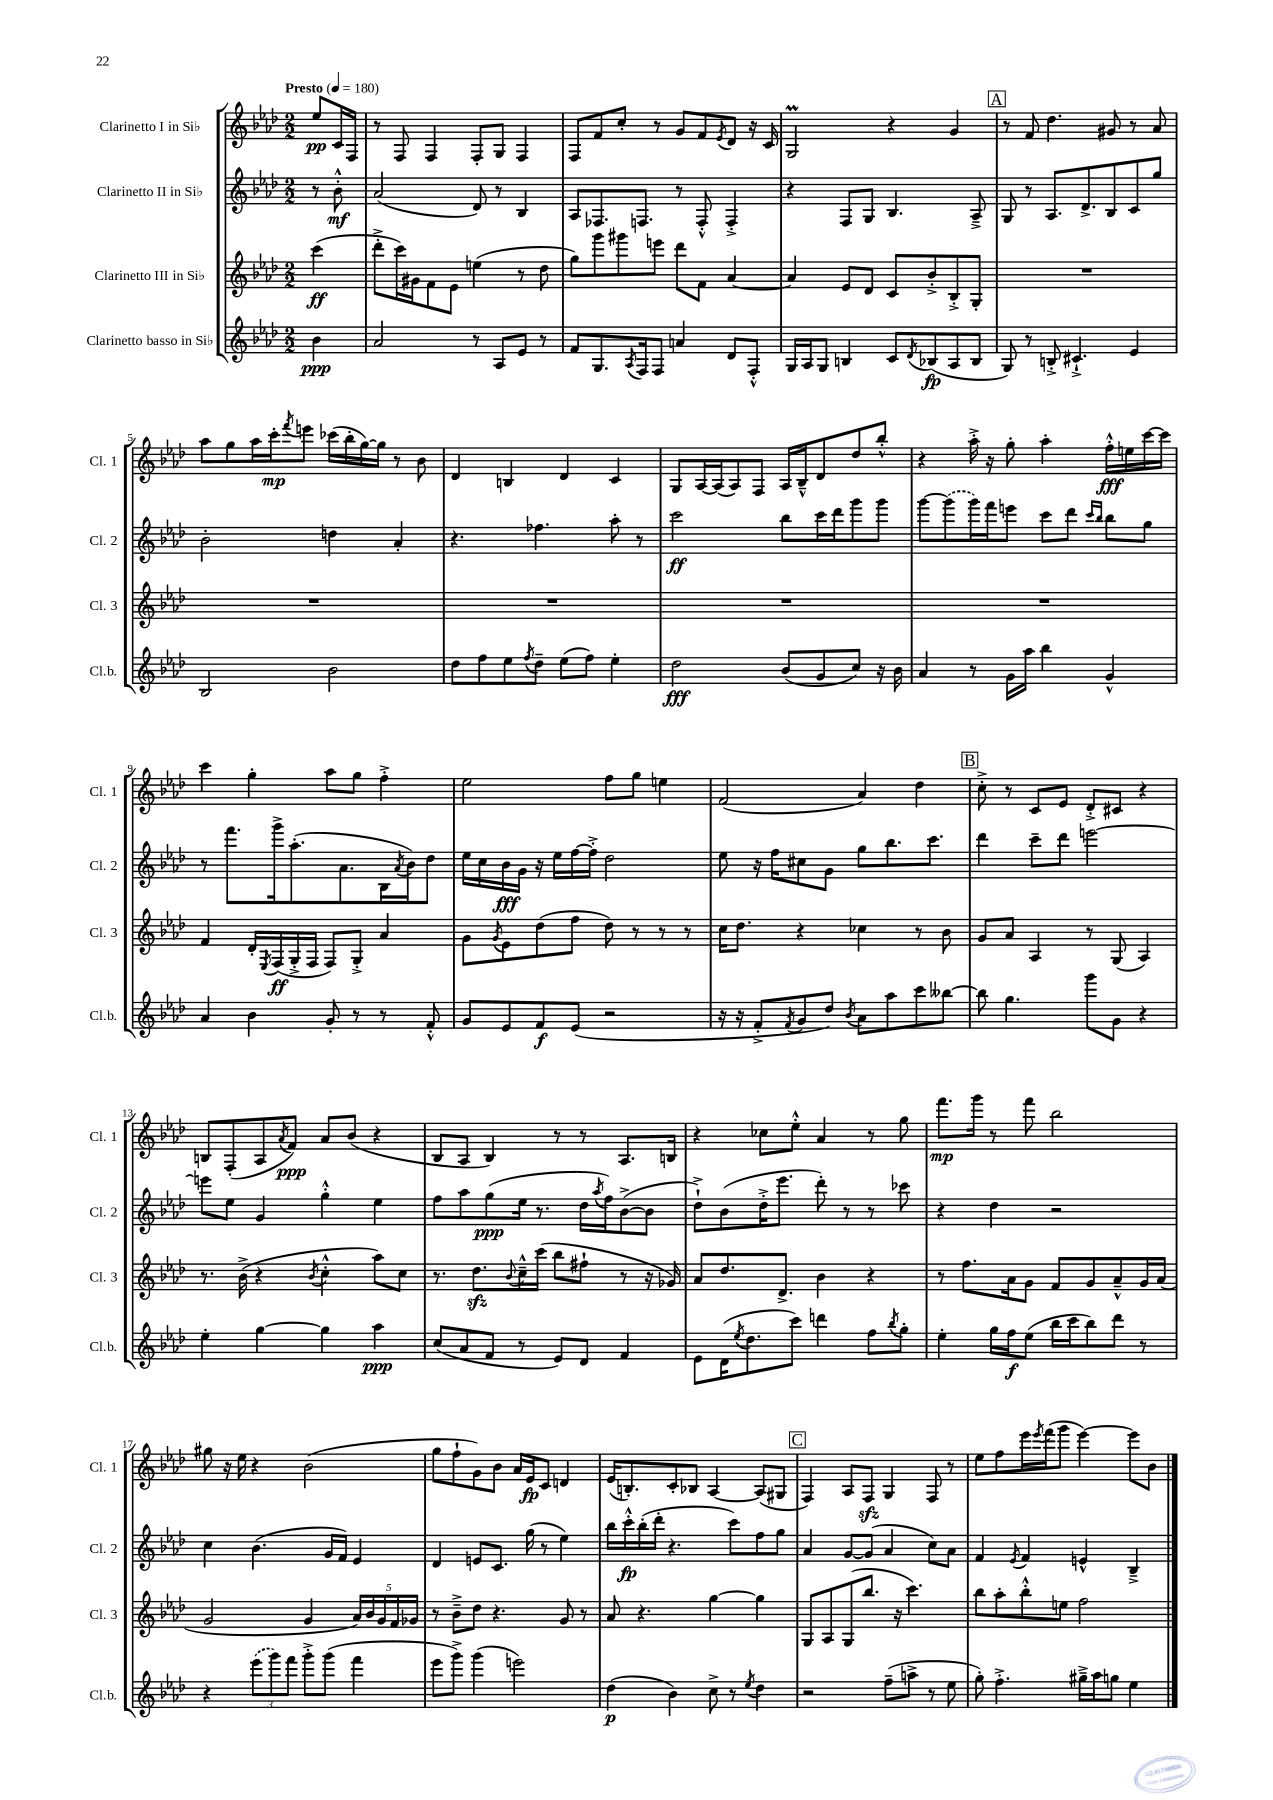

**kern	**dynam	**kern	**dynam	**kern	**dynam	**kern	**dynam
*part4	*part4	*part3	*part3	*part2	*part2	*part1	*part1
*staff4	*staff4	*staff3	*staff3	*staff2	*staff2	*staff1	*staff1
*I"Clarinetto basso in Si♭	*	*I"Clarinetto III in Si♭	*	*I"Clarinetto II in Si♭	*	*I"Clarinetto I in Si♭	*
*I'Cl.b.	*	*I'Cl. 3	*	*I'Cl. 2	*	*I'Cl. 1	*
*clefG2	*	*clefG2	*	*clefG2	*	*clefG2	*
*k[b-e-a-d-]	*	*k[b-e-a-d-]	*	*k[b-e-a-d-]	*	*k[b-e-a-d-]	*
*M2/2	*	*M2/2	*	*M2/2	*	*M2/2	*
*MM180	*	*MM180	*	*MM180	*	*MM180	*
=	=	=	=	=	=	=	=
!	!	!	!	!	!	!LO:TX:a:B:t=Presto	!
4b-\	ppp	(4ccc\	ff	8r	.	8ee-/L	pp
.	.	.	.	8b-'^^\	mf	16c/L	.
.	.	.	.	.	.	16F/JJ	.
=1	=1	=1	=1	=1	=1	=1	=1
2a-/	.	8ddd-'^\L	.	(2a-/	.	8r	.
.	.	16ccc\L)	.	.	.	8F/	.
.	.	16g#X\J	.	.	.	.	.
.	.	8f\	.	.	.	4F/	.
.	.	8e-\J	.	.	.	.	.
8r	.	(4een\	.	8d-/)	.	8F'/L	.
8A-/L	.	.	.	8r	.	8G/J	.
8e-/J	.	8r	.	4B-/	.	4F/	.
8r	.	8dd-\	.	.	.	.	.
=2	=2	=2	=2	=2	=2	=2	=2
8f/L	.	8gg\L)	.	8A-/L	.	8F/L	.
8.G/	.	8ggg\	.	8.F-X/	.	8f/	.
.	.	8ggg#X\	.	.	.	8cc'/J	.
8qA-/	.	.	.	.	.	.	.
16F/k	.	.	.	8.Fn/J	.	.	.
8F/J	.	8eeen\J	.	.	.	8r	.
4an/	.	8ddd-\L	.	8r	.	8g/L	.
.	.	8f\J	.	8F'^^/	.	8f/	.
.	.	.	.	.	.	8qe-/	.
8d-/L	.	[4a-/	.	4F'^/	.	8d-/J	.
8F'^^/J	.	.	.	.	.	16r	.
.	.	.	.	.	.	16c/	.
=3	=3	=3	=3	=3	=3	=3	=3
16G/LL	.	4a-/]	.	4r	.	2Gm/	.
16A-/J	.	.	.	.	.	.	.
8G/J	.	.	.	.	.	.	.
4Bn/	.	8e-/L	.	8F/L	.	.	.
.	.	8d-/J	.	8G/J	.	.	.
8c/L	.	8c/L	.	4.B-/	.	4r	.
8qd-/	.	.	.	.	.	.	.
(8B-X/	fp	8b-'^/	.	.	.	.	.
8A-/	.	8B-'^/	.	.	.	4g/	.
8B-/J	.	8G'/J	.	8A-~^/	.	.	.
!!LO:REH:place=s1:t=A
=4	=4	=4	=4	=4	=4	=4	=4
8G/)	.	1r	.	8G/	.	8r	.
8r	.	.	.	8r	.	8f/	.
8Bn'^/	.	.	.	8.A-/L	.	4.dd-\	.
4.c#X`^/	.	.	.	.	.	.	.
.	.	.	.	8.d-^/	.	.	.
.	.	.	.	8B-/	.	8g#X/	.
4e-/	.	.	.	8c/	.	8r	.
.	.	.	.	8gg/J	.	8a-/	.
!!LO:LB:g=z
=5	=5	=5	=5	=5	=5	=5	=5
2B-/	.	1r	.	2b-'\	.	8aa-\L	.
.	.	.	.	.	.	8gg\	.
.	.	.	.	.	.	16aa-\L	.
.	.	.	.	.	.	16ccc'\J	mp
.	.	.	.	.	.	8qfff/	.
.	.	.	.	.	.	8eeen\J	.
2b-\	.	.	.	4ddn\	.	(16ccc-X\LL	.
.	.	.	.	.	.	16bb-'\	.
.	.	.	.	.	.	[16gg\)	.
.	.	.	.	.	.	16gg\JJ]	.
.	.	.	.	4a-'/	.	8r	.
.	.	.	.	.	.	8b-\	.
=6	=6	=6	=6	=6	=6	=6	=6
8dd-\L	.	1r	.	4.r	.	4d-/	.
8ff\	.	.	.	.	.	.	.
8ee-\	.	.	.	.	.	4Bn/	.
8qff/	.	.	.	.	.	.	.
8dd-~\J	.	.	.	4.ff-X\	.	.	.
(8ee-\L	.	.	.	.	.	4d-/	.
8ff\J)	.	.	.	.	.	.	.
4ee-'\	.	.	.	8aa-'\	.	4c/	.
.	.	.	.	8r	.	.	.
=7	=7	=7	=7	=7	=7	=7	=7
2dd-\	fff	1r	.	2ccc\	ff	8G/L	.
.	.	.	.	.	.	[16A-/L	.
.	.	.	.	.	.	(16A-/J]	.
.	.	.	.	.	.	8A-/)	.
.	.	.	.	.	.	8F/J	.
(8b-/L	.	.	.	8bb-\L	.	16A-/LL	.
.	.	.	.	.	.	16B-~^^/J	.
8g/	.	.	.	16ccc\L	.	8d-/	.
.	.	.	.	16ddd-\J	.	.	.
8cc/J)	.	.	.	8ggg\	.	8dd-/	.
16r	.	.	.	8ggg\J	.	8bb-'^^/J	.
16b-\	.	.	.	.	.	.	.
=8	=8	=8	=8	=8	=8	=8	=8
4a-/	.	1r	.	[8ggg\L	.	4r	.
.	.	.	.	(8ggg\]	.	.	.
8r	.	.	.	16ggg\L)	.	16aa-'^\	.
.	.	.	.	16fff\J	.	16r	.
16g\LL	.	.	.	8eeen\J	.	8gg'\	.
16aa-\JJ	.	.	.	.	.	.	.
4bb-\	.	.	.	8ccc\L	.	4aa-'\	.
.	.	.	.	8ddd-\J	.	.	.
.	.	.	.	16qqccc/LL	.	.	.
.	.	.	.	16qqbb-/JJ	.	.	.
4g^^/	.	.	.	8bb-\L	.	16ff'^^\LL	fff
.	.	.	.	.	.	16een\	.
.	.	.	.	8gg\J	.	[16ccc\	.
.	.	.	.	.	.	16ccc\JJ]	.
!!LO:LB:g=z
=9	=9	=9	=9	=9	=9	=9	=9
4a-/	.	4f/	.	8r	.	4ccc\	.
.	.	.	.	8.fff\L	.	.	.
4b-\	.	16d-'/LL	.	.	.	4gg'\	.
.	.	8qE-/	.	.	.	.	.
.	.	(16F/	ff	16ggg^\k	.	.	.
.	.	16G'^/	.	(8.aa-'\	.	.	.
.	.	16F/JJ	.	.	.	.	.
8g'/	.	8F/L)	.	.	.	8aa-\L	.
.	.	.	.	8.a-\	.	.	.
8r	.	8G'^/J	.	.	.	8gg\J	.
8r	.	4a-/	.	16B-\L	.	4ff'^\	.
.	.	.	.	8qa-/	.	.	.
.	.	.	.	16b-\J)	.	.	.
8f'^^/	.	.	.	8dd-\J	.	.	.
=10	=10	=10	=10	=10	=10	=10	=10
8g/L	.	8g\L	.	16ee-\LL	.	2ee-\	.
.	.	.	.	16cc\	.	.	.
.	.	8qg/	.	.	.	.	.
8e-/	.	8e-\	.	16b-\	fff	.	.
.	.	.	.	16g\JJ	.	.	.
8f/	f	(8dd-\	.	16r	.	.	.
.	.	.	.	16ee-\LL	.	.	.
(8e-/J	.	8ff\J	.	[16ff\	.	.	.
.	.	.	.	16ff'^\JJ]	.	.	.
2r	.	8dd-\)	.	2dd-\	.	8ff\L	.
.	.	8r	.	.	.	8gg\J	.
.	.	8r	.	.	.	4een\	.
.	.	8r	.	.	.	.	.
=11	=11	=11	=11	=11	=11	=11	=11
16r	.	16cc\KL	.	8ee-\	.	(2f/	.
16r	.	8.dd-\J	.	.	.	.	.
8f'^/L	.	.	.	16r	.	.	.
.	.	.	.	16ff\KL	.	.	.
8qf/	.	.	.	.	.	.	.
8g/	.	4r	.	8cc#X\	.	.	.
8dd-/J)	.	.	.	8g\J	.	.	.
8qb-/	.	.	.	.	.	.	.
8a-\L	.	4cc-X\	.	8gg\L	.	4a-/)	.
8aa-\	.	.	.	8.bb-\	.	.	.
8ccc\	.	8r	.	.	.	4dd-\	.
.	.	.	.	8.ccc\J	.	.	.
[8bb--X\J	.	8b-\	.	.	.	.	.
!!LO:REH:place=s1:t=B
=12	=12	=12	=12	=12	=12	=12	=12
8bb--\]	.	8g/L	.	4ddd-\	.	8cc'^\	.
4.gg\	.	8a-/J	.	.	.	8r	.
.	.	4A-/	.	8ccc~\L	.	8c/L	.
.	.	.	.	8ddd-\J	.	8e-/J	.
8ggg\L	.	8r	.	[2eeen\	.	8d-'^/L	.
8g\J	.	(8G/	.	.	.	8c#X/J	.
4r	.	4A-/)	.	.	.	4r	.
!!LO:LB:g=z
=13	=13	=13	=13	=13	=13	=13	=13
4ee-'\	.	8.r	.	8eeen\L]	.	8Bn/L	.
.	.	.	.	8ee-\J	.	(8F'/	.
.	.	(16b-^\	.	.	.	.	.
[4gg\	.	4r	.	4g/	.	8A-/	.
.	.	.	.	.	.	8qa-/	.
.	.	.	.	.	.	8f/J)	ppp
.	.	8qb-/	.	.	.	.	.
4gg\]	.	4cc'^^\	.	4gg'^^\	.	8a-/L	.
.	.	.	.	.	.	(8b-/J	.
4aa-\	ppp	8aa-\L)	.	4ee-\	.	4r	.
.	.	8cc\J	.	.	.	.	.
=14	=14	=14	=14	=14	=14	=14	=14
(8cc/L	.	8.r	.	8ff\L	.	8B-/L	.
8a-/	.	.	.	8aa-\	.	8A-/J	.
.	.	8.dd-zz\L	.	.	.	.	.
8f/J	.	.	.	(8gg\	ppp	4B-/)	.
.	.	8qqb-/	.	.	.	.	.
8r	.	16cc~^^\L	.	16ee-\Jk	.	.	.
.	.	(16ccc\JJ	.	8.r	.	.	.
8e-/L)	.	8bb-\L	.	.	.	8r	.
8d-/J	.	8ff#X`\J	.	16dd-\LL	.	8r	.
.	.	.	.	8qaa-/	.	.	.
.	.	.	.	16ff\J)	.	.	.
4f/	.	8r	.	([8b-^\	.	8.A-/L	.
.	.	16r	.	8b-\J]	.	.	.
.	.	16g-X/)	.	.	.	16Bn/Jk	.
=15	=15	=15	=15	=15	=15	=15	=15
8e-\L	.	8a-/L	.	8dd-`^\L)	.	4r	.
(16d-\K	.	8.dd-/	.	(8b-\	.	.	.
8qee-/	.	.	.	.	.	.	.
8.dd-\	.	.	.	.	.	.	.
.	.	.	.	16dd-'^\K	.	8cc-X\L	.
.	.	8.d-^/J	.	8.eee-\J	.	.	.
8ccc\J)	.	.	.	.	.	8ee-'^^\J	.
4dddn\	.	4b-\	.	8ddd-'\)	.	4a-/	.
.	.	.	.	8r	.	.	.
8ff\L	.	4r	.	8r	.	8r	.
8qbb-/	.	.	.	.	.	.	.
8gg'\J	.	.	.	8ccc-X\	.	8gg\	.
=16	=16	=16	=16	=16	=16	=16	=16
4ee-'\	.	8r	.	4r	.	8.fff\L	mp
.	.	8.ff\L	.	.	.	.	.
.	.	.	.	.	.	16ggg\Jk	.
16gg\LL	.	.	.	4dd-\	.	8r	.
16ff\J	f	16a-\k	.	.	.	.	.
(8ee-\J	.	8g\J	.	.	.	8fff\	.
16bb-\LL	.	8f/L	.	2r	.	2bb-\	.
16ccc\J	.	.	.	.	.	.	.
8bb-\)	.	8g/	.	.	.	.	.
8ddd-\J	.	8a-~^^/	.	.	.	.	.
8r	.	16g/L	.	.	.	.	.
.	.	(16a-/JJ	.	.	.	.	.
!!LO:LB:g=z
=17	=17	=17	=17	=17	=17	=17	=17
4r	.	2g/	.	4cc\	.	8gg#X\	.
.	.	.	.	.	.	16r	.
.	.	.	.	.	.	16ee-\	.
(12eee-\L	.	.	.	(4.b-\	.	4r	.
12ggg\)	.	.	.	.	.	.	.
12fff\J	.	.	.	.	.	.	.
8ggg'^\L	.	4g/	.	.	.	(2b-\	.
(8ggg\J	.	.	.	16g/LL	.	.	.
.	.	.	.	16f/JJ)	.	.	.
4fff\	.	20a-/LL)	.	4e-/	.	.	.
.	.	20b-/	.	.	.	.	.
.	.	20g/	.	.	.	.	.
.	.	20f/	.	.	.	.	.
.	.	20g-X/JJ	.	.	.	.	.
=18	=18	=18	=18	=18	=18	=18	=18
8eee-\L	.	8r	.	4d-/	.	8gg\L	.
8ggg^\J)	.	8b-~^\L	.	.	.	8ff`\	.
(4ggg\	.	8dd-\J	.	8en/L	.	8g\)	.
.	.	4.r	.	8.c/J	.	8b-\J	.
2eeen\)	.	.	.	.	.	16a-/LL	.
.	.	.	.	(16gg\	.	16e-/J	fp
.	.	.	.	8r	.	8c/J	.
.	.	8g/	.	4ee-\)	.	4dn/	.
.	.	8r	.	.	.	.	.
=19	=19	=19	=19	=19	=19	=19	=19
(4dd-\	p	8a-/	.	16bb-\LL	.	(16e-/KL	.
.	.	.	.	16ccc'^^\	fp	8.Bn'/)	.
.	.	4.r	.	(16bb-'\	.	.	.
.	.	.	.	16ddd-'\JJ	.	.	.
4b-\)	.	.	.	4.r	.	8c'/	.
.	.	.	.	.	.	8B-X/J	.
8cc^\	.	[4gg\	.	.	.	[4A-/	.
8r	.	.	.	8ccc\L)	.	.	.
8qee-/	.	.	.	.	.	.	.
4dd-\	.	4gg\]	.	8ff\	.	(8A-/L]	.
.	.	.	.	8gg\J	.	8G#X/J	.
!!LO:REH:place=s1:t=C
=20	=20	=20	=20	=20	=20	=20	=20
2r	.	8G/L	.	4a-/	.	4F/)	.
.	.	8A-/	.	.	.	.	.
.	.	(8G/	.	[8g/L	.	8A-/L	.
.	.	8.bb-/J	.	(8g/J]	.	8Fzz/J	.
(8ff~\L	.	.	.	4a-/	.	4G/	.
.	.	16r	.	.	.	.	.
8aan^\J	.	4.ccc\)	.	.	.	.	.
8r	.	.	.	8cc\L)	.	8F/	.
8ee-\	.	.	.	8a-\J	.	8r	.
=21	=21	=21	=21	=21	=21	=21	=21
8gg'\)	.	8bb-\L	.	4f/	.	8ee-\L	.
4.ff'^\	.	8aa-'\	.	.	.	8ff\	.
.	.	.	.	8qe-/	.	.	.
.	.	8bb-'^^\	.	4f/	.	16eee-\L	.
.	.	.	.	.	.	8qeee-/	.
.	.	.	.	.	.	(16fff\J	.
.	.	8een\J	.	.	.	8ggg\J	.
16gg#X~^\LL	.	2ff\	.	4en^^/	.	[4eee-\)	.
16aa-\J	.	.	.	.	.	.	.
8ggn\J	.	.	.	.	.	.	.
4ee-\	.	.	.	4B-~^/	.	8eee-\L]	.
.	.	.	.	.	.	8b-\J	.
==	==	==	==	==	==	==	==
*-	*-	*-	*-	*-	*-	*-	*-
